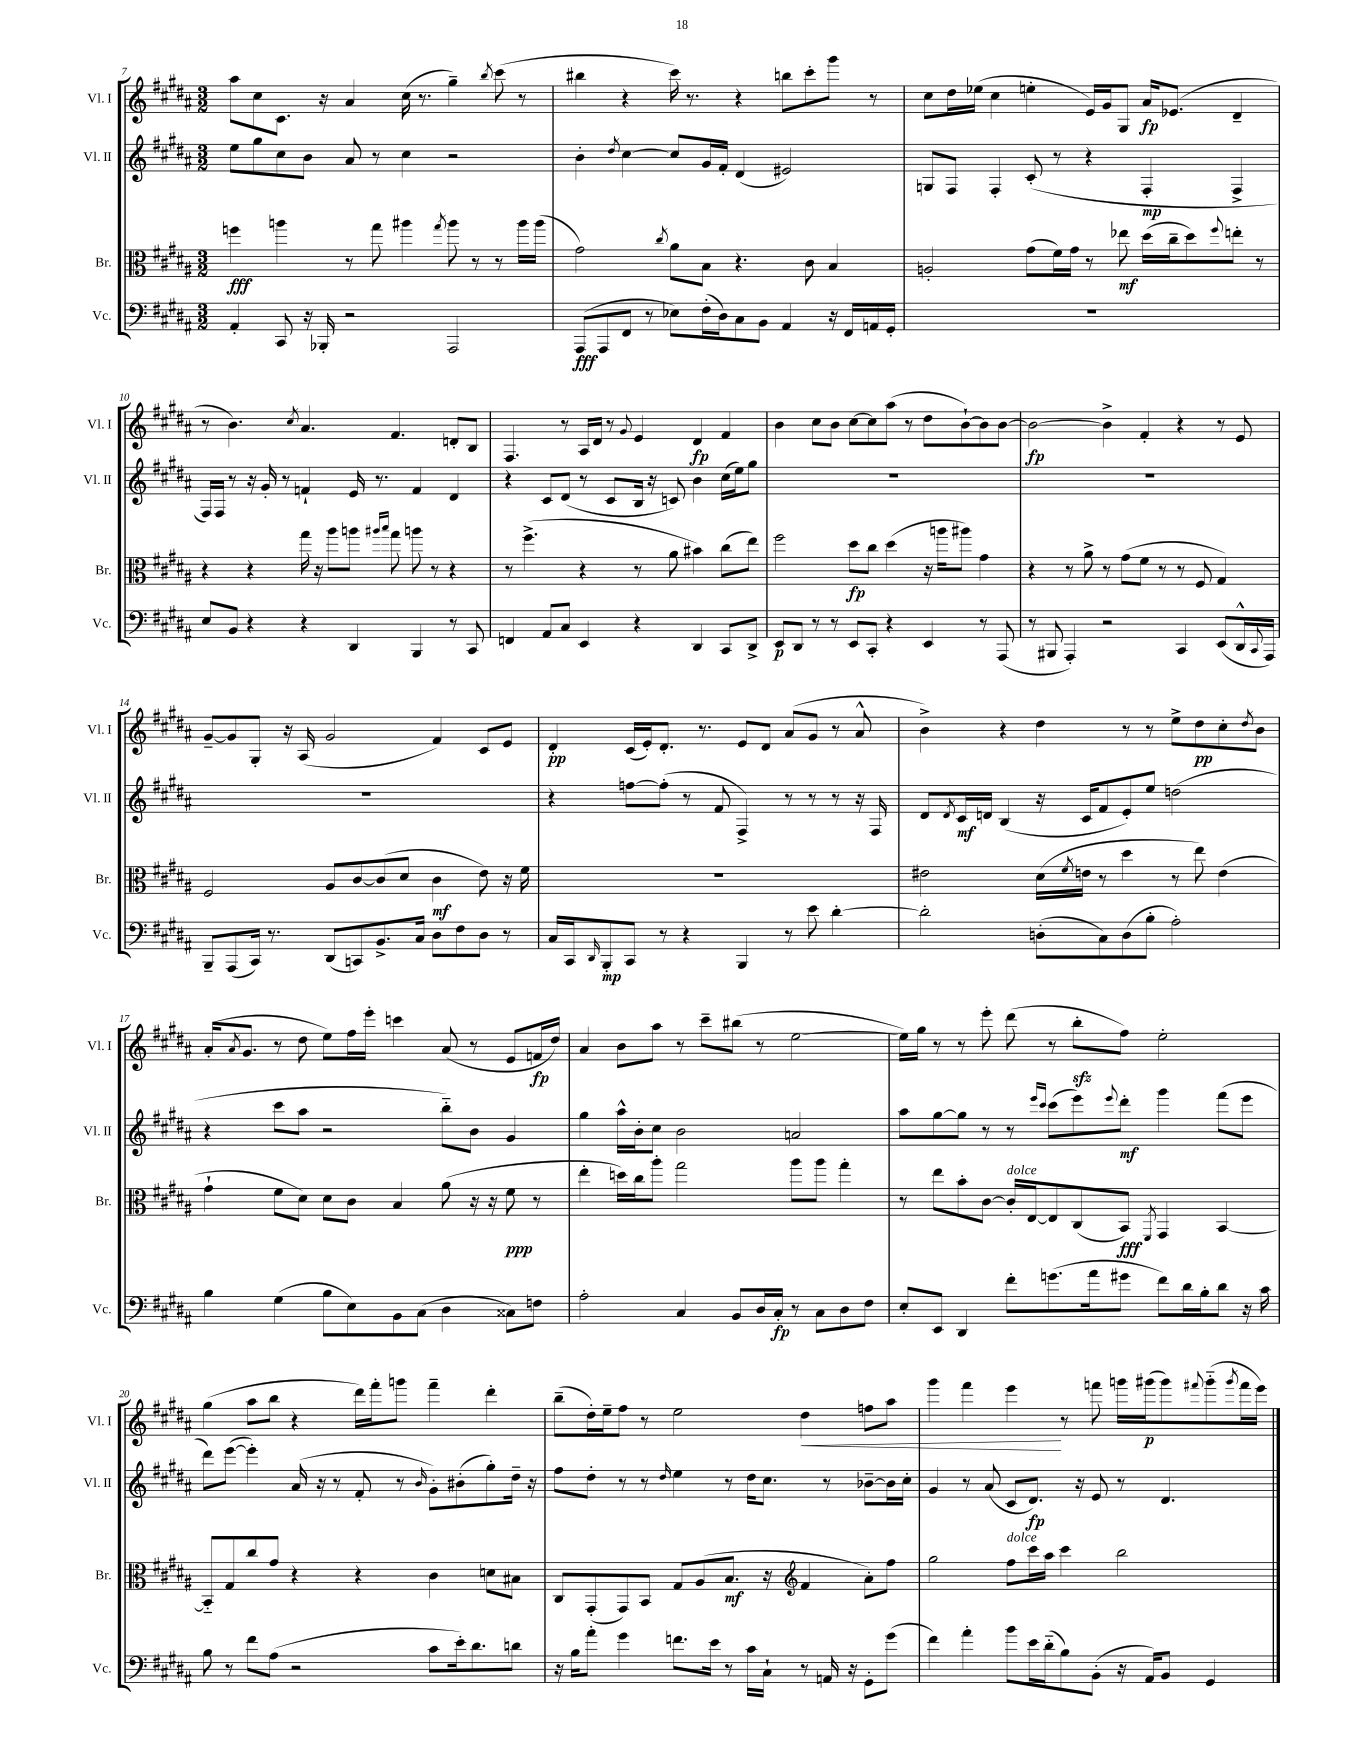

**kern	**kern	**kern	**kern
*staff4	*staff3	*staff2	*staff1
*clefF4	*clefC3	*clefG2	*clefG2
*k[f#c#g#d#a#]	*k[f#c#g#d#a#]	*k[f#c#g#d#a#]	*k[f#c#g#d#a#]
*M3/2	*M3/2	*M3/2	*M3/2
4AA#'	4ff	8ee	8aa#
.	.	8gg#	8cc#
8CC#	4aa	8cc#	8.c#
16r	.	8b	.
16BBB-'	.	.	16r
2r	8r	8a#	4a#
.	8gg#	8r	.
.	4aa#	4cc#	(16cc#
.	.	.	8.r
.	8qgg#	.	.
2AAA#	8aa#	2r	4gg#~)
.	8r	.	.
.	.	.	8qbb
.	8r	.	(8ccc#
.	16aa#	.	8r
.	(16aa#	.	.
=	=	=	=
(8AAA#	2g#)	4b'	4bb#
8AAA#	.	.	.
.	.	8qdd#	.
8FF#	.	[4cc#	4r
8r	.	.	.
.	8qcc#	.	.
8E-)	8a#	8cc#]	16ccc#)
.	.	.	8.r
(16F#'	8B	16g#	.
16D#)	.	16f#'	.
8C#	4.r	(4d#	4r
8BB	.	.	.
4AA#	.	2e#)	8bb
.	8c#	.	8ccc#'
16r	4B	.	8ggg#
16FF#	.	.	.
16AA	.	.	8r
16GG#'	.	.	.
=	=	=	=
1.r	2A'	8G	8cc#
.	.	8F#	16dd#
.	.	.	(16ee-
.	.	4F#'	4cc#
.	(8g#	(8c#'	4ee'
.	16f#)	8r	.
.	16g#	.	.
.	8r	4r	16e)
.	.	.	16g#
.	8ee-	.	8G#
.	(16dd#	4F#'	16a#
.	16cc#~	.	(8.e-
.	8dd#)	.	.
.	8qqff#	.	.
.	8ee'	4F#^	4d#~
.	8r	.	.
=	=	=	=
8E	4r	16F#)	8r
.	.	16F#	.
8BB	.	8r	4.b)
4r	4r	16r	.
.	.	16g#'	.
.	.	8r	.
.	.	.	8qcc#
4r	16gg#	4f`	4.a#
.	16r	.	.
.	8aa#	.	.
4DD#	8aa	16e	.
.	.	8.r	.
.	16qqaa#	.	.
.	16qqbb	.	.
.	8gg#	.	4.f#
4BBB	8aa	4f	.
.	8r	.	.
8r	4r	4d#	8d'
8CC#	.	.	8B
=	=	=	=
4FF	8r	4r	4.F#
.	(4.ff#^	.	.
8AA#	.	8c#	.
8C#	.	(8d#	8r
4EE	4r	8r	16A#
.	.	.	16d#
.	.	8c#	8r
.	.	.	8qqg#
4r	8r	16B	4e
.	.	16r	.
.	8a#	8c)	.
4DD#	4b#)	4b	4d#
8CC#	(8cc#	(16cc#	4f#
.	.	16ee)	.
8DD#^	8ee)	8gg#	.
=	=	=	=
8EE	2ff#	1.r	4b
8DD#	.	.	.
8r	.	.	8cc#
8r	.	.	8b
8EE	8dd#	.	[8cc#
8CC#'	8cc#	.	8cc#]
4r	(4dd#	.	(8aa#
.	.	.	8r
4EE	16r	.	8dd#
.	16aa	.	.
.	8aa#)	.	[8b`)
8r	4g#	.	8b]
(8AAA#	.	.	[8b
=	=	=	=
8r	4r	1.r	2b_
8BBB#	.	.	.
4AAA#')	8r	.	.
.	8a#^	.	.
2r	8r	.	4b^]
.	(8g#	.	.
.	8f#	.	4f#'
.	8r	.	.
4CC#	8r	.	4r
.	8F#	.	.
(8EE	4G#)	.	8r
16DD#^^	.	.	8e
8qqCC#	.	.	.
16AAA#)	.	.	.
=	=	=	=
8BBB~	2F#	1.r	[8g#~
(8AAA#	.	.	8g#]
16CC#)	.	.	8G#'
8.r	.	.	.
.	.	.	16r
.	.	.	(16A#
(8DD#	8A#	.	2g#
8CC)	[8c#	.	.
8.BB^	(8c#]	.	.
.	8d#	.	.
16C#	.	.	.
8D#	4c#	.	4f#)
8F#	.	.	.
8D#	8e)	.	8c#
8r	16r	.	8e
.	16f#	.	.
=	=	=	=
16C#	1.r	4r	4d#'
16CC#	.	.	.
16qqDD#	.	.	.
8BBB'	.	.	.
8CC#	.	[8ff	(16c#
.	.	.	16e')
8r	.	(8ff']	8.d#'
4r	.	8r	.
.	.	.	8.r
.	.	8f#	.
4BBB	.	4F#^)	8e
.	.	.	8d#
8r	.	8r	(8a#
8e	.	8r	8g#
[4d#'	.	8r	8r
.	.	16r	8a#^^
.	.	16F#	.
=	=	=	=
2d#']	2e#	8d#	4b^)
.	.	8qd#	.
.	.	16c#	.
.	.	16d	.
.	.	(4B	4r
(8D'	(16d#	16r	4dd#
.	8qf#	.	.
.	16e	16c#	.
8C#)	8r	8f#	.
(8D	4dd#	8e')	8r
8B'	.	8ee	8r
2A#')	8r	(2dd	8ee^
.	8ee)	.	8dd#
.	(4e	.	8cc#'
.	.	.	8qdd#
.	.	.	8b
=	=	=	=
4B	4g#`	4r	(16a#'
.	.	.	8qa#
.	.	.	8.g#
(4G#	8f#	8ccc#	8r
.	8d#)	8aa#	8dd#
8B	8d#	2r	8ee)
8E)	8c#	.	16ff#
.	.	.	16eee'
8BB	4B	.	4ccc
(8C#	.	.	.
4D#	(8a#	8bb'~)	(8a#
.	16r	8b	8r
.	16r	.	.
8C##)	8f#	4g#	8e
8F	8r	.	16f
.	.	.	16dd#)
=	=	=	=
2A#'	4ee'	4gg#	4a#
.	16dd)	16aa#^^	8b
.	16cc#	16b'	.
.	8aa#'	8cc#	8aa#
4C#	2gg#	2b	8r
.	.	.	8ccc#~
8BB	.	.	(8bb#
16D#	.	.	8r
16C#'	.	.	.
8r	8aa#	2a	[2ee
8C#	8aa#	.	.
8D#	4gg#'	.	.
8F#	.	.	.
=	=	=	=
8E'	8r	8aa#	16ee])
.	.	.	16gg#
8EE	8ee	[8gg#	8r
4DD#	8b'	8gg#]	8r
.	[8c#	8r	8eee'
8f#'	16c#']	8r	(8ddd#
.	[16E	.	.
.	.	16qqeee	.
.	.	16qqccc#	.
(8.g	8E]	(8ccc#	8r
.	(8C#	8eee)	8bb'
16a#	.	.	.
.	.	8qqeee	.
8g#	8BB)	8ddd#'	8ff#)
.	8qFF#	.	.
8f#)	4GG#	4ggg#	2ee'
16d#	.	.	.
16B'	.	.	.
8d#	[4BB	(8fff#	.
16r	.	8eee	.
16c#	.	.	.
=	=	=	=
8B	8BB'~]	8ddd#)	(4gg#
8r	8G#	([8eee	.
8f#	8cc#	4eee'])	8aa#
(8A#	8g#	.	8bb
2r	4r	(16a#	4r
.	.	16r	.
.	.	8r	.
.	4r	8f#'	16ddd#)
.	.	.	16fff#'
.	.	8r	8ggg
.	.	16qqb	.
8c#	4c#	8g#')	4fff#~
16e')	.	(8b#'	.
8.d#	.	.	.
.	8d	8gg#')	4ddd#'
8d	8B#	16dd#~	.
.	.	16r	.
=	=	=	=
16r	8C#	8ff#	(8bb~
16B	.	.	.
8a#'	(8GG#'	8dd#'	16dd#')
.	.	.	16ee~
4g#	8GG#)	8r	8ff#
.	8BB	8r	8r
.	.	16qqdd#	.
8.f	8G#	4ee	2ee
.	(8A#	.	.
16e	.	.	.
8r	8.B	8r	.
16c#	.	16dd#	.
16C#`	16r	8.cc#	.
*	*clefG2	*	*
8r	4f#	.	4dd#
16AA	.	8r	.
16r	.	.	.
8GG#'	8a#')	[8b-~	8ff
(8g#	8ff#	16b-]	8aa#
.	.	16cc#'	.
=	=	=	=
4f#)	2gg#	4g#	4ggg#
4a#'	.	8r	4fff#
.	.	(8a#	.
8b	8ff#	8c#	4eee
16e	16ccc#	8.d#)	.
(16d#'~	16aa#	.	.
8B)	4ccc#	.	8r
.	.	16r	.
(8BB'	.	8e	8fff
16r	2bb	8r	16ggg
16AA#)	.	.	(16ggg#
8BB	.	4.d#	8ggg#)
.	.	.	8qqfff#
4GG#	.	.	(8ggg#'~
.	.	.	8qggg#
.	.	.	16fff#
.	.	.	16eee)
==	==	==	==
*-	*-	*-	*-
